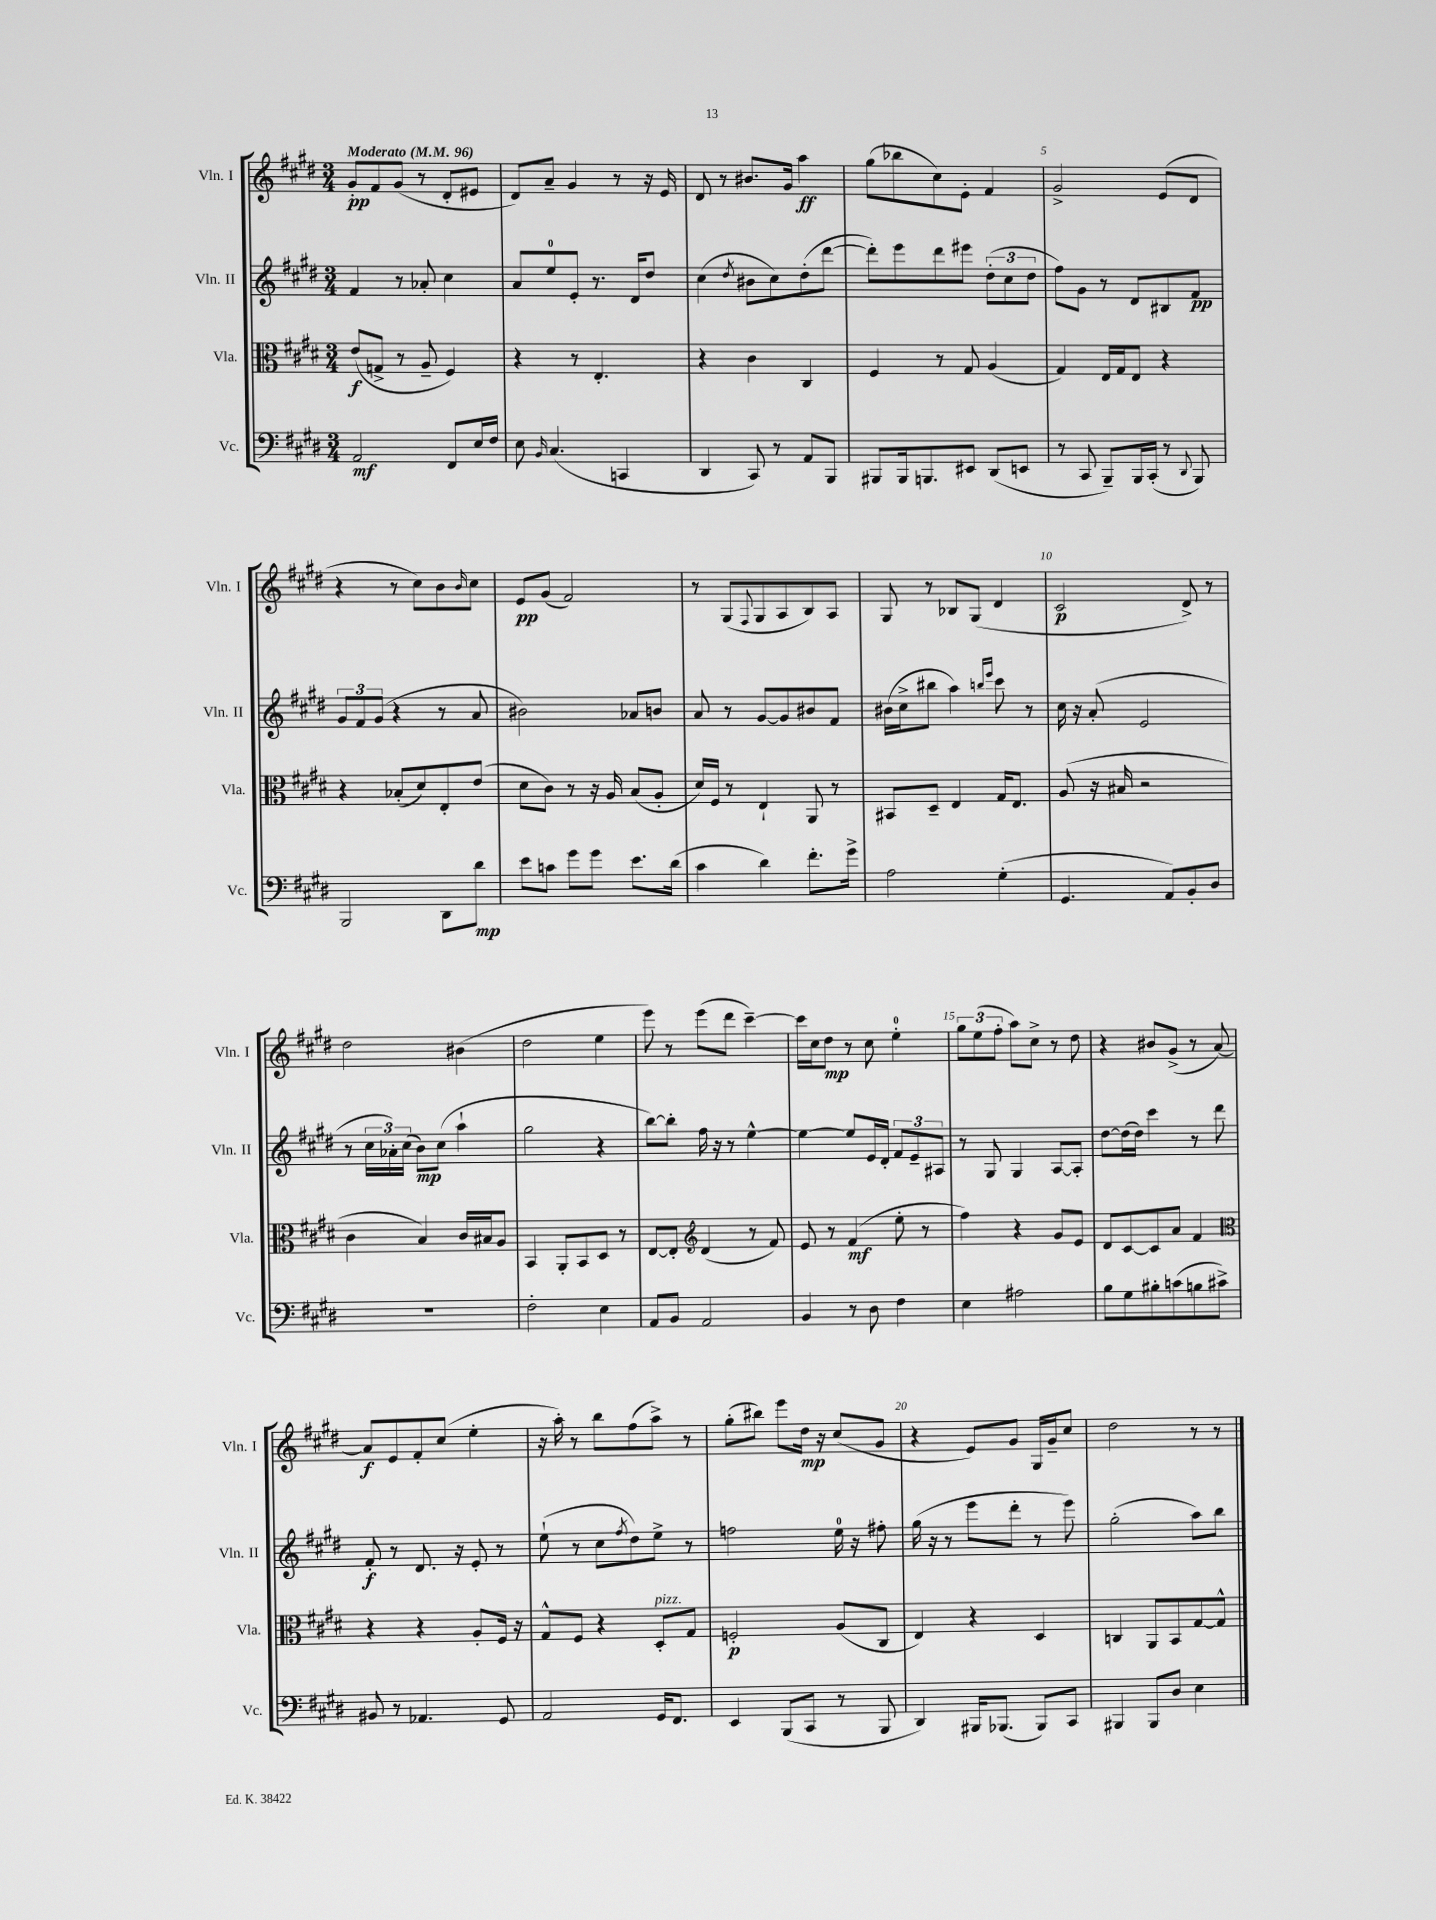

**kern	**kern	**kern	**kern
*staff4	*staff3	*staff2	*staff1
*clefF4	*clefC3	*clefG2	*clefG2
*k[f#c#g#d#]	*k[f#c#g#d#]	*k[f#c#g#d#]	*k[f#c#g#d#]
*M3/4	*M3/4	*M3/4	*M3/4
*MM96	*MM96	*MM96	*MM96
2AA	(8e	4f#	8g#'
.	8G^	.	8f#
.	8r	8r	(8g#
.	8A~	8a-'	8r
8FF#	4F#)	4cc#	8d#'
16E	.	.	8e#
16F#	.	.	.
=	=	=	=
8E	4r	8a	8d#)
16qqBB	.	.	.
(4.C#	.	8ee	8a~
.	8r	8e'	4g#
.	4.E'	8.r	.
4CC	.	.	8r
.	.	16d#	.
.	.	8dd#	16r
.	.	.	16e
=	=	=	=
4DD#	4r	(4cc#	8d#
.	.	.	8r
.	.	8qdd#	.
8CC#)	4c#	8b#	8.b#
8r	.	8cc#)	.
.	.	.	16g#
8AA	4C#	(8dd#'	4aa
8BBB	.	[8ddd#	.
=	=	=	=
8BBB#	4F#	8ddd#'])	(8gg#
16BBB#	.	8eee	8bb-
8.BBB	.	.	.
.	8r	8ddd#	8cc#)
8EE#	8G#	8eee#	8e'
(8DD#	(4A	(12dd#'	4f#
.	.	12cc#	.
8EE	.	.	.
.	.	12dd#	.
=	=	=	=
8r	4G#)	8ff#)	2g#^
8CC#	.	8g#	.
8BBB~)	16E	8r	.
.	16G#	.	.
16BBB	8E	8d#	.
(16CC#'	.	.	.
8r	4r	8B#	(8e
8qqDD#	.	.	.
8BBB)	.	8f#	8d#
=	=	=	=
2BBB	4r	12g#	4r
.	.	12f#	.
.	.	(12g#	.
.	(8B-'	4r	8r
.	8d#)	.	8cc#)
8DD#	8E'	8r	8b
.	.	.	16qqb
8d#	(8e	8a	8cc#
=	=	=	=
8e	8d#	2b#)	8e
8c	8c#)	.	(8g#
8g#	8r	.	2f#)
8g#	16r	.	.
.	16A	.	.
8.e	(8B	8a-	.
.	8A'	8b	.
(16d#	.	.	.
=	=	=	=
4c#	16d#)	8a	8r
.	16F#	.	.
.	8r	8r	(8G#
.	.	.	8qqF#
4d#)	4E`	[8g#	8G#
.	.	8g#]	8A
8.f#'	8AA	8b#	8B)
.	8r	8f#	8A
16g#^	.	.	.
=	=	=	=
2A	8BB#	(16b#	8G#
.	.	16cc#^	.
.	8D#~	8bb#	8r
.	4E	4aa)	8B-
.	.	.	(8G#
.	.	16qqbb	.
.	.	16qqeee	.
(4G#'	16G#	8ccc#	4d#
.	8.E	.	.
.	.	8r	.
=	=	=	=
4.GG#	(8A	16cc#	2c#
.	.	16r	.
.	16r	(8a'	.
.	16B#	.	.
.	2r	2e	.
8AA)	.	.	.
8BB'	.	.	8d#^)
8D#	.	.	8r
=	=	=	=
2.r	4c#	8r	2dd#
.	.	24cc#	.
.	.	24a-')	.
.	.	(24cc#	.
.	4B)	8b)	.
.	.	(8cc#	.
.	16c#	4aa`	(4b#
.	16B#	.	.
.	8A	.	.
=	=	=	=
2F#'	4BB	2gg#	2dd#
.	8AA'	.	.
.	8BB	.	.
4E	8D#	4r	4ee
.	8r	.	.
=	=	=	=
8AA	[8E	[8bb)	8eee)
8BB	8E']	8bb']	8r
*	*clefG2	*	*
2AA	(4d#	16ff#	(8eee
.	.	16r	.
.	.	8r	8ddd#
.	8r	[4ee^^	[4ccc#~)
.	8f#)	.	.
=	=	=	=
4BB	8e	4ee_	16ccc#]
.	.	.	16cc#
.	8r	.	8dd#
8r	(4f#	8ee]	8r
8D#	.	16e	8cc#
.	.	16d#'	.
4F#	8ee'	12f#	4ee'
.	.	12e~	.
.	8r	.	.
.	.	12A#	.
=	=	=	=
4E	4ff#)	8r	12gg#
.	.	.	(12ee
.	.	8G#	.
.	.	.	12ff#'
2A#	4r	4G#	8aa)
.	.	.	8cc#^
.	8g#	[8A	8r
.	8e	8A']	8dd#
=	=	=	=
8B	8d#	[8dd#	4r
8G#	[8c#	(16dd#]	.
.	.	16dd#)	.
8B#'	8c#]	4ccc#	8b#
(8c	8a	.	(8g#^
8B	4f#	8r	8r
8c#^)	.	8ddd#	[8a)
=	=	=	=
*	*clefC3	*	*
8BB#	4r	8f#'	8a]
8r	.	8r	8e
4.AA-	4r	8.d#	8f#'
.	.	.	(8cc#
.	.	16r	.
.	8A'	8e'	4ee'
8GG#	16F#	8r	.
.	16r	.	.
=	=	=	=
2AA	8G#^^	(8ee`	16r
.	.	.	16aa')
.	8F#	8r	8r
.	4r	8cc#	8bb
.	.	8qff#	.
.	.	8dd#)	(8ff#
16GG#	8D#'	8ee^	8aa^)
8.FF#	.	.	.
.	8G#	8r	8r
=	=	=	=
4EE	2F'	2ff	(8gg#'
.	.	.	8bb#)
(8BBB	.	.	8eee
8CC#	.	.	16dd#
.	.	.	16r
8r	(8A	16ee	(8cc#
.	.	16r	.
8BBB	8C#	8ff#'	8g#
=	=	=	=
4DD#)	4E)	(16gg#	4r
.	.	16r	.
.	.	8r	.
16BBB#	4r	8eee	8e)
(8.BBB-	.	.	.
.	.	8ddd#'	8g#
8BBB-)	4D#	8r	16G#
.	.	.	16g#~
8CC#	.	8eee)	8cc#
=	=	=	=
4BBB#	4C	(2gg#'	2dd#
8BBB#	8AA	.	.
8D#	8BB	.	.
4E	[8G#	8aa)	8r
.	8G#^^]	8bb	8r
==	==	==	==
*-	*-	*-	*-
